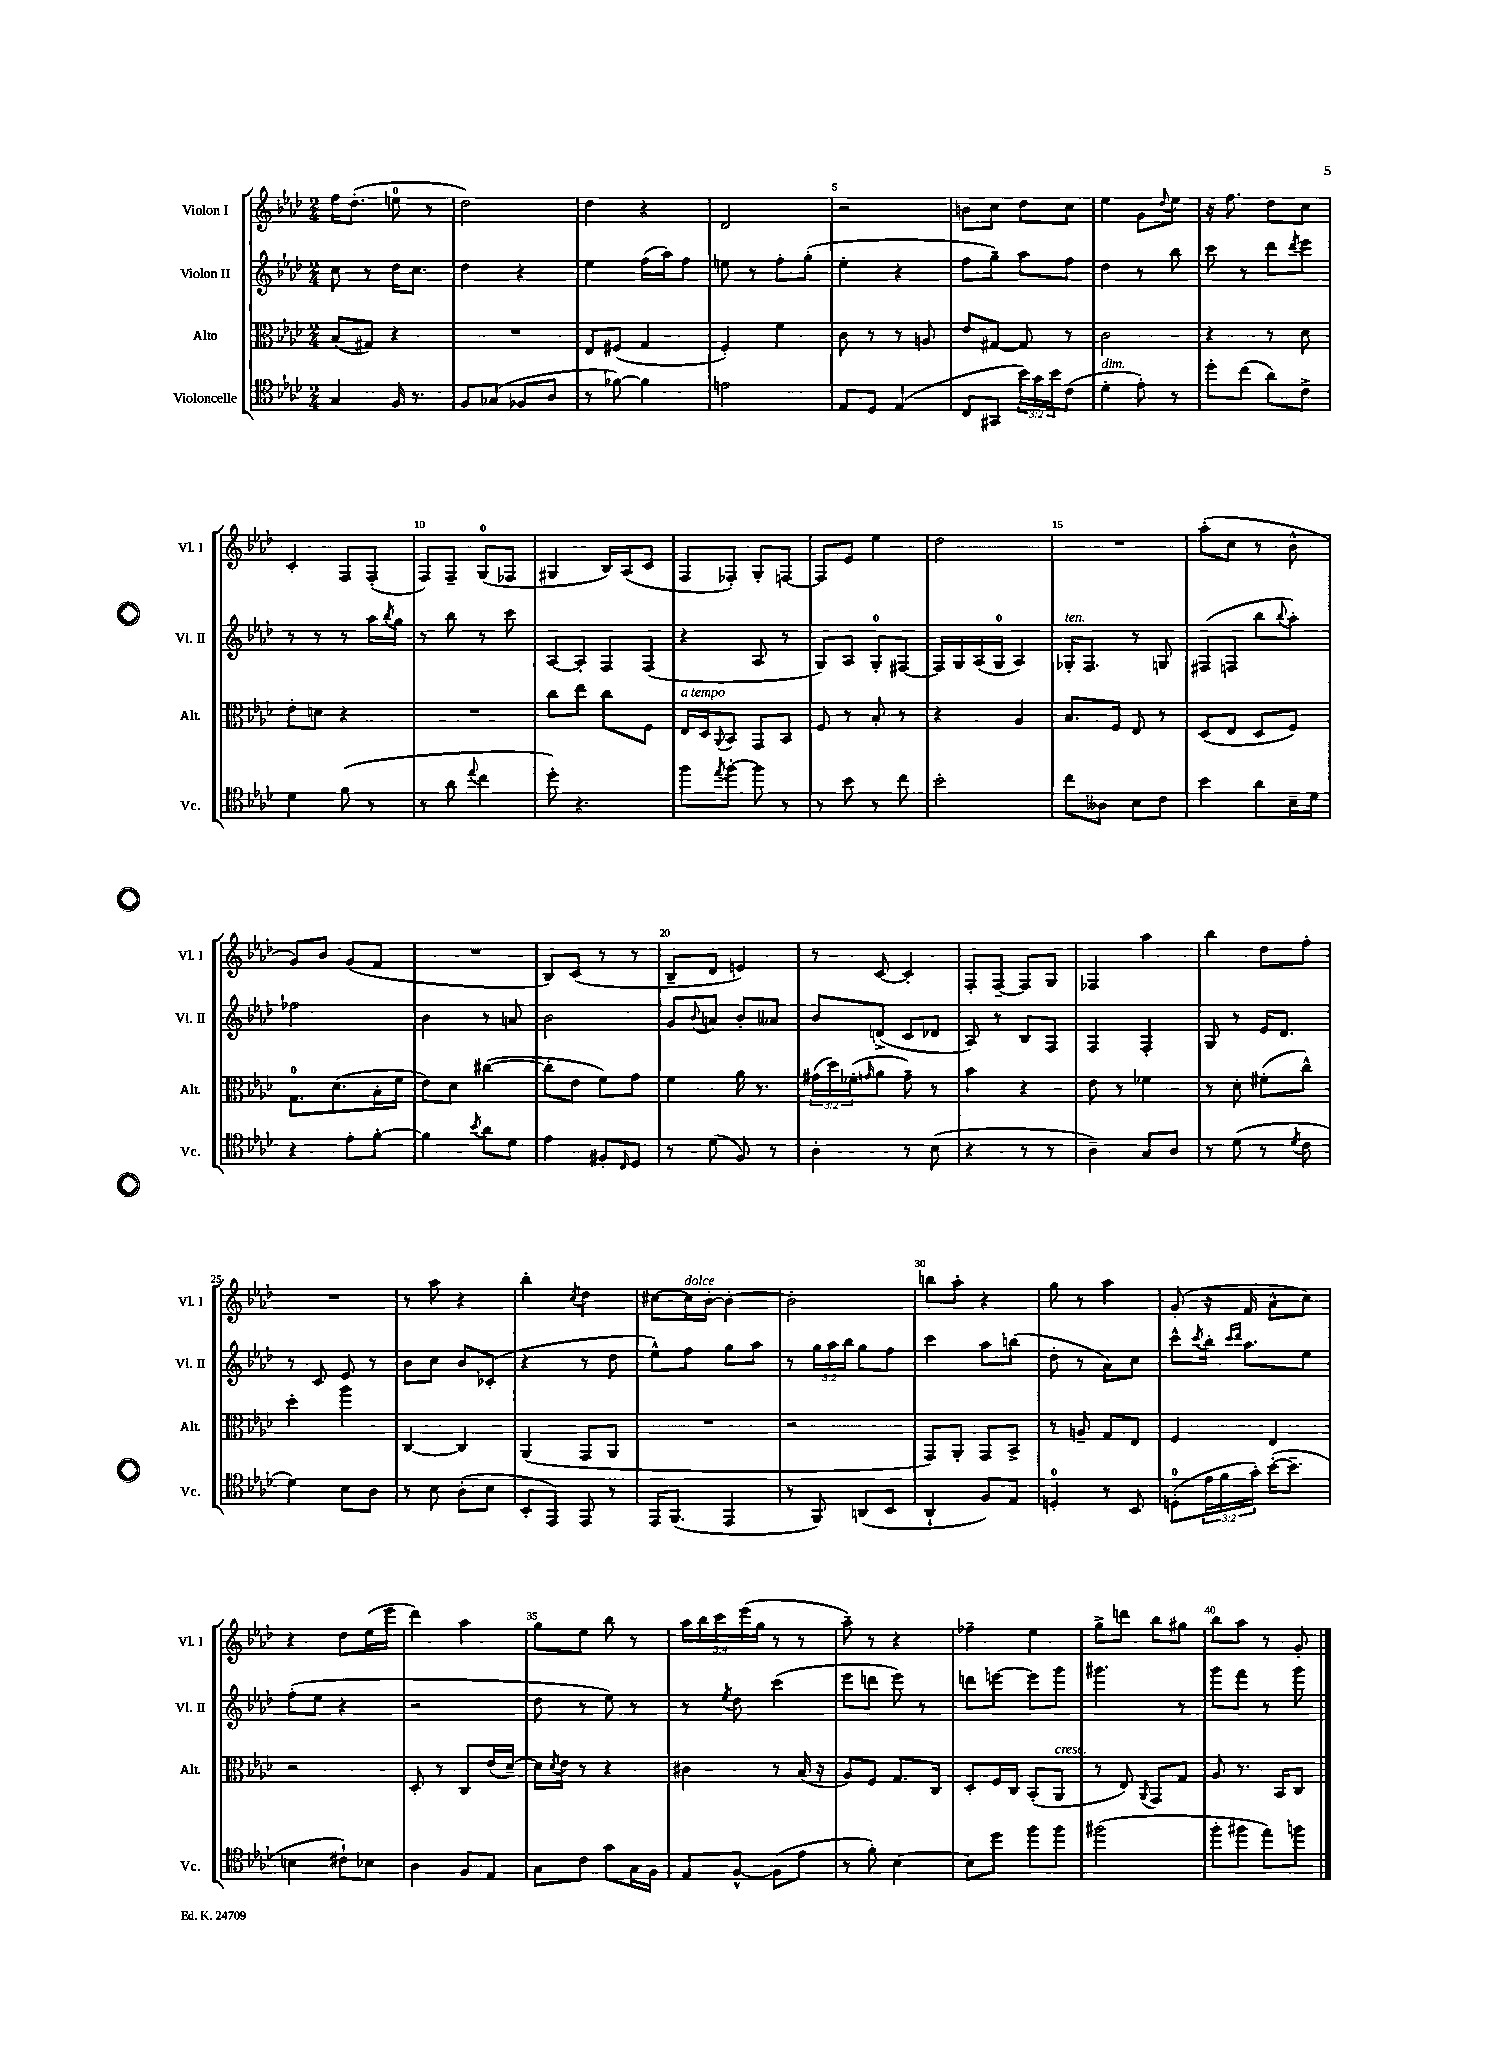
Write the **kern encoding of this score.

**kern	**kern	**kern	**kern
*staff4	*staff3	*staff2	*staff1
*clefC4	*clefC3	*clefG2	*clefG2
*k[b-e-a-d-]	*k[b-e-a-d-]	*k[b-e-a-d-]	*k[b-e-a-d-]
*M2/4	*M2/4	*M2/4	*M2/4
4G	(8B-	8cc	16ff
.	.	.	(8.dd-'
.	8G#)	8r	.
16F	4r	16dd-	8ee
8.r	.	8.cc	.
.	.	.	8r
=	=	=	=
8F	2r	4dd-	2dd-)
(8G-	.	.	.
8F-	.	4r	.
8A-	.	.	.
=	=	=	=
8r	8E-	4ee-	4dd-
[8f-)	(8F#	.	.
4f-]	4G	(16ff	4r
.	.	16aa-)	.
.	.	8ff	.
=	=	=	=
2e	4F')	8ee	2d-
.	.	8r	.
.	4f	8ff'	.
.	.	(8gg'	.
=	=	=	=
8E-	8c	4ee-'	2r
8D-	8r	.	.
(4E-	8r	4r	.
.	8A	.	.
=	=	=	=
8C	8e-	8ff	8b
8GG#	[8G#	8gg~)	8cc
24b-)	8G#]	8aa-	8dd-
24g	.	.	.
24b-	.	.	.
(8c	8r	8ff	8cc
=	=	=	=
4d-'	2c	4dd-	4ee-
8e-')	.	8r	8g
.	.	.	8qqdd-
8r	.	8bb-	8ee-
=	=	=	=
8dd-'	4r	8ccc	16r
.	.	.	8.ff
(8cc	.	8r	.
8a-)	8r	8ddd-	8dd-
.	.	8qddd-	.
8c^	8d-	8eee-	8cc
=	=	=	=
4d-	8e-'	8r	4c'
.	8d	8r	.
(8f	4r	8r	8F
8r	.	16aa-	(8F'
.	.	8qbb-	.
.	.	16gg	.
=	=	=	=
8r	2r	8r	8F)
8a-	.	8bb-	8F~
8qqee-	.	.	.
4cc	.	8r	(8G
.	.	8ccc	8F-
=	=	=	=
8dd-')	8cc	[8A-	4G#
4.r	8ee-	8A-']	.
.	8cc	8F	16B-)
.	.	.	(16A-
.	8F	(8F	8c
=	=	=	=
8ff	16E-	4r	8F
.	16D-	.	.
8qee-	8qqAA-	.	.
[8ff'	8BB-	.	8F-')
8ff]	8GG	8A-	8G'
8r	8BB-	8r	[8F
=	=	=	=
8r	8F	8G)	8F]
8b-	8r	8A-	8e-
8r	8B-'	8G'	4ee-
8cc	8r	[8F#	.
=	=	=	=
2b-'	4r	16F#]	2dd-
.	.	16G	.
.	.	(16A-	.
.	.	16G	.
.	4A-	4A-)	.
=	=	=	=
8cc	8.B-	16G-'	2r
.	.	8.F	.
8A--	.	.	.
.	16F	.	.
8B-	8E-	8r	.
8c	8r	8G	.
=	=	=	=
4b-	(8D-	(8F#	(8aa-'
.	8E-	8F	8cc
8a-	8D-	8bb-	8r
.	.	8qqbb-	.
16B-~	8F)	8aa-')	8b-^^
16d-	.	.	.
=	=	=	=
4r	8.G	2ff-	8g)
.	.	.	8b-
.	(8.d-	.	.
8e-'	.	.	(8g
[8f'	16B-'	.	8f
.	16f	.	.
=	=	=	=
4f]	8e-)	4b-	2r
.	8d-	.	.
8qb-	.	.	.
8a-	([4cc#	8r	.
8d-	.	8a	.
=	=	=	=
4e-	8cc#']	2b-	8B-)
.	8e-	.	(8c
8F#'	8f)	.	8r
16qqC	.	.	.
8D-	8g	.	8r
=	=	=	=
8r	4f	8g	8B-~
.	.	8qqb-	.
(8d-	.	8a	8d-
8F)	16a-	8b-'	4e)
.	8.r	.	.
8r	.	8a--	.
=	=	=	=
4A-'	(24g#	8b-	8r
.	24dd-)	.	.
.	(24f-'	.	.
.	16qqg	.	.
.	8a-	(8d^	[8c
8r	8g~)	8c	4c']
(8B-	8r	8d-	.
=	=	=	=
4r	4b-	8A-)	8F'
.	.	8r	[8F~
8r	4r	8B-	8F]
8r	.	8F	8G
=	=	=	=
4A-~)	8e-	4F	4F-
.	8r	.	.
8G	4f-	4F'	4aa-
8A-	.	.	.
=	=	=	=
8r	8r	8G	4bb-
(8d-	8d-'	8r	.
8r	(8f#'	16e-	8dd-
.	.	8.d-	.
8qd-	.	.	.
8c	8cc^^)	.	8ff'
=	=	=	=
4d-)	4dd-'	8r	2r
.	.	8c	.
8B-	4aa-	8e-	.
8A-	.	8r	.
=	=	=	=
8r	[4C	8b-	8r
8B-	.	8cc	8aa-
(8A-'	4C]	8b-	4r
8B-	.	(8c-'	.
=	=	=	=
8BB-'	(4AA-	4r	4bb-'
8EE-)	.	.	.
.	.	.	8qcc
8EE-	8GG	8r	4dd-
8r	8AA-	8dd-	.
=	=	=	=
16EE-	2r	8ee-^^)	[8cc#
(8.FF	.	.	.
.	.	8ff	16cc#]
.	.	.	[16b-'
4EE-	.	8gg	4b-'_
.	.	8aa-	.
=	=	=	=
8r	2r	8r	2b-']
8FF)	.	24gg	.
.	.	24aa-	.
.	.	24bb-	.
(8AA	.	8gg	.
8BB-	.	8ff	.
=	=	=	=
4AA-`	8GG)	4ccc	8bb
.	8AA-'	.	8aa-'
8F)	8GG	8aa-	4r
8E-	8BB-^	(8bb	.
=	=	=	=
4D'	8r	8dd-'	8gg
.	8A~	8r	8r
8r	8G	8a-)	4aa-
8BB-	8E-	8cc	.
=	=	=	=
(8D'	4F	8ccc^^	(8g'
.	.	8qccc	.
24e-	.	16bb-'	16r
24f	.	.	.
.	.	16qqccc	.
.	.	16qqddd-	.
.	.	8.aa-	16f
24g')	.	.	.
([16b-'	4E-	.	8a-^^
8.b-~]	.	.	.
.	.	8ee-	8cc)
=	=	=	=
4B	2r	(8ff'	4r
.	.	8ee-	.
8c#`)	.	4r	8dd-
8B-	.	.	(16ee-
.	.	.	16eee-
=	=	=	=
4A-	8D-'	2r	4ddd-)
.	8r	.	.
8F	8C	.	4aa-
8E-	(16e-	.	.
.	[16d-~)	.	.
=	=	=	=
8G	16d-]	8dd-	8gg
.	8qd-	.	.
.	16e-	.	.
8c	8r	8r	8ee-
8g	4r	8ee-)	8bb-
16G	.	8r	8r
16F	.	.	.
=	=	=	=
8E-	4c#	8r	20aa-
.	.	.	20bb-
.	.	.	20ccc
.	.	8qee-	.
[8F^^	.	8dd-	.
.	.	.	(20eee-
.	.	.	20gg
(8F]	8r	(4ccc	8r
8e-	(16B-	.	8r
.	16r	.	.
=	=	=	=
8r	8A-)	8eee-	8aa-~)
8f')	8F	8ddd	8r
[4B-	8.G	8eee-)	4r
.	.	8r	.
.	16C	.	.
=	=	=	=
8B-]	8D-'	8ddd	4ff-~
8dd-	16F	[8eee	.
.	16C	.	.
8ff	(8BB-'	8eee]	4ee-
8ff	8AA-	8ggg	.
=	=	=	=
(2ff#	8r	4.ggg#	8gg^
.	8E-)	.	8ddd
.	8qqAA-	.	.
.	8GG	.	8bb-
.	8G	8r	8gg#
=	=	=	=
8ff'	8A-	8ggg	8bb-
8ff#	8.r	8fff	8aa-
8ee-)	.	8r	8r
.	16BB-	.	.
8ff	8C	8ggg	8g'
==	==	==	==
*-	*-	*-	*-
